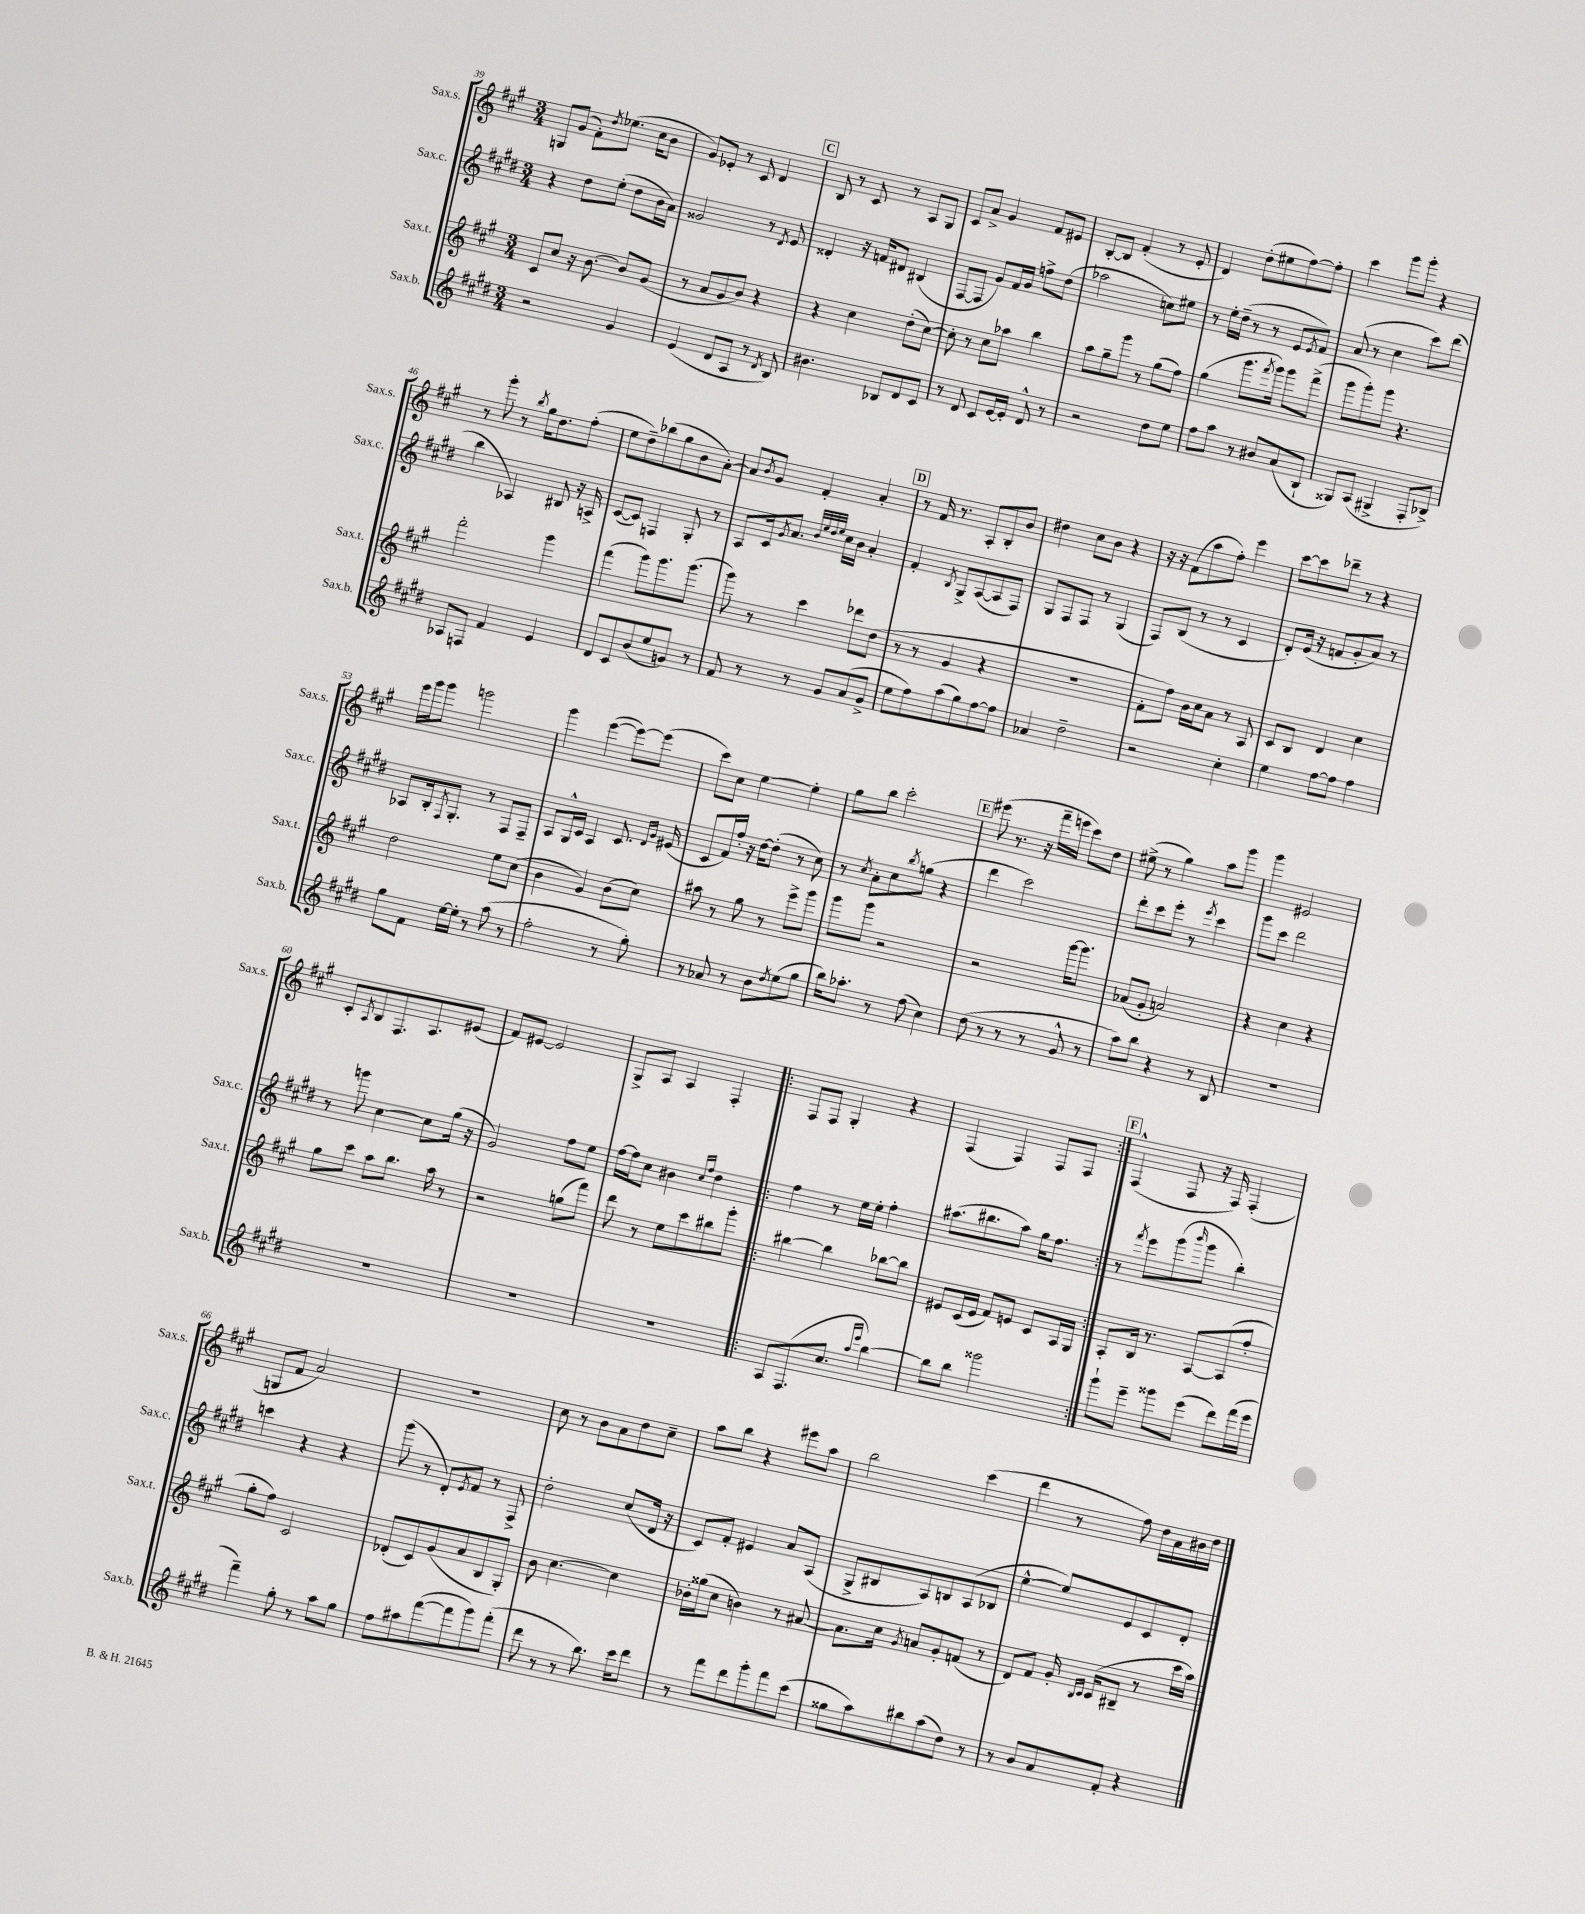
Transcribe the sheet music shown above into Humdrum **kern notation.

**kern	**kern	**kern	**kern
*part4	*part3	*part2	*part1
*staff4	*staff3	*staff2	*staff1
*I"Sax.b.	*I"Sax.t.	*I"Sax.c.	*I"Sax.s.
*I'Sax.b.	*I'Sax.t.	*I'Sax.c.	*I'Sax.s.
*clefG2	*clefG2	*clefG2	*clefG2
*k[f#c#g#d#]	*k[f#c#g#]	*k[f#c#g#d#]	*k[f#c#g#]
*M3/4	*M3/4	*M3/4	*M3/4
=39	=39	=39	=39
2r	8c#/L	4r	8Gn/L
.	8cc#/J	.	(8g#/J
.	16r	8dd#\L	8f#'\L)
.	[8.b\	.	.
.	.	.	8qdd/
.	.	(8ee'\J	(8.ee-X\J
4g#/	8b/L]	8dd#\L	.
.	.	.	16cc#\KL
.	(8g#/J	16b\L	8b\J
.	.	16a\JJ)	.
=40	=40	=40	=40
(4e/	8r	2g##X/	8g#/L)
.	8a/L	.	8e-X'/J
8d#/L	8g#/	.	8r
8A/J	8b/J)	.	8c#/
8r	4r	8r	4d/
8qd#/	.	8qd#/	.
8B/)	.	8e/	.
!!LO:REH:place=s1:t=C
=41	=41	=41	=41
4.b#X\	4r	4d##X'/	8B/
.	.	.	8r
.	4cc#\	16r	8c#/
.	.	16fn/KL	.
8B-X/L	.	8d#X/J	8r
8d#/	(8dd'\L	(4B#X/	8A/L
8c#/J	[8cc#\J)	.	8G#/J
=42	=42	=42	=42
8r	8cc#'\]	[8F#/L	8c#/L
8d#/	8r	8F#/J]	8a^/J
8c#/L	8cc#\L	8g#/L)	4g#/
[16e/L	8aa-X\J	16f#/L	.
16e'/JJ]	.	16g#/JJ	.
8d#^^/	4bb\	8ffn^\L	8f#/L
8r	.	(8dd#\J	8e#X/J
=43	=43	=43	=43
2r	8aa\L	2aa-X\	[8B'/L
.	8gg#~\	.	8B/J]
.	8ggg#\J	.	(4f#'/
.	8r	.	.
8dd#\L	(8gg#\L	8ccn\L)	8r
8ee\J	8ff#\J)	8ee#X\J	8e'/
=44	=44	=44	=44
8ff#\L	(4gg#\	8r	4d/)
8aa\J	.	16ee'\LL	.
.	.	(16dd#~\JJ	.
8r	8.ggg#\L	8r	(8dd'\L
8b#X/L	.	8r	8ee#X\
.	8qfff#/	.	.
.	16ggg#\Jk)	.	.
(8a/	8ggg#\L	8e/L	[8ff#\)
.	.	8qe/	.
8B`/J	(8fff#^\J	8f#/J)	8ff#'\J]
=45	=45	=45	=45
8G##X/L)	8ggg#\L	(8a/	4ccc#\
(8A/J	8ggg#'\)	8r	.
4G#X^/	8ggg#\J	4cc#\	8ggg#\L
.	4.r	.	8ggg#'\J
8F#'/L	.	8ccc#\L)	4r
8B-X^/J)	.	(8ddd#\J	.
!!LO:LB:g=z
=46	=46	=46	=46
8A-X/L	2fff#'\	4bb\	8r
8Fn/J	.	.	8ggg#'\
4f#/	.	4A-X/)	8r
.	.	.	8qbb/
.	.	.	16gg#\KL
.	.	.	8.dd\
4e/	4ggg#\	8B#X/	.
.	.	16r	(8ff#'\J
.	.	16An^/	.
=47	=47	=47	=47
8d#/L	(4fff#\	([8c#/L	8ee\L
8c#/	.	8c#/J])	8dd~\)
(8b/	8ggg#\L)	4Fn/	(8bb-X\
8ee/	8.ggg#\	.	8gg#\
8gn/J)	.	8G#'/	8b\
.	(8.ggg#\J	.	.
8r	.	8r	[8a'\J)
=48	=48	=48	=48
8f#/	8ggg#\)	8A/L	8a/L]
.	.	.	8qb/
8r	8r	16c#/k	8g#/J
.	.	8qg#/	.
.	.	8.a/J	.
8r	4ccc#\	.	4f#'/
.	.	32qqb/LLL	.
.	.	32qqee/	.
.	.	32qqdd#/	.
.	.	32qqee/JJJ	.
8g#/L	.	16cc#\LL	.
.	.	16b\JJ	.
(8a/	8ddd-X\L	4a'/	4a'/
8g#^/J	(8dd\J	.	.
!!LO:REH:place=s1:t=D
=49	=49	=49	=49
8ee\L	8r	4f#'/	8r
8ff#\)	8r	.	16f#/
.	.	.	8.r
.	.	8qB/	.
(8aa\	4g#/	8G#^/L	.
8gg#\)	.	([8A/	8A'/L
[8ff#\	4r	8A/]	8B'/
8ff#\J]	.	8F#/J)	8b/J
=50	=50	=50	=50
4a-X/	2.r	8G#/L	4dd#X\
.	.	8F#/	.
2dd#~\	.	8F#/J	8cc#\L
.	.	8r	8b\J
.	.	(4G#/	4r
=51	=51	=51	=51
2r	8f#'\L	8F#/L)	16r
.	.	.	16r
.	8ff#\J)	(8B/J	(8f#\L
.	16b\LL	8r	8aa\
.	16cc#\J	.	.
.	8a\J	8r	8ff#'\J)
4cc#'\	8r	4c#/	4eee\
.	8A/	.	.
=52	=52	=52	=52
4ee\	8c#/L	8d#'/L)	[8ccc#\L
.	8B/J	(16e/Jk	8ccc#\]
.	.	16r	.
[8ff#\L	4d/	8fn/L	8ddd-X~\J
8ff#\J]	.	8g#'/	8r
4ff#\	4cc#\	8a/J)	4r
.	.	8r	.
!!LO:LB:g=z
=53	=53	=53	=53
8gg#\L	2dd\	8A-X/L	16eee\LL
.	.	.	16ggg#\J
8f#\J	.	16B'/k	8ggg#\J
.	.	8qF#/	.
.	.	8.G#'/J	.
[16ee\LL	.	.	2gggn\
16ee'\JJ]	.	.	.
8r	.	8r	.
(8aa\	8ee\L	8F#/L	.
8r	(8cc#\J	8F#~/J	.
=54	=54	=54	=54
2ff#'\	4b\	8A/L	4ggg#\
.	.	16G#^^/L	.
.	.	16c#/JJ	.
.	4g#/)	4A/	([4eee\
8r	(8b\L	8.c#/	8eee\L_)
8gg#'\)	8cc#\J)	.	(8eee\J]
.	.	16qqd#/LL	.
.	.	16qqg#/JJ	.
.	.	(16e#X/	.
=55	=55	=55	=55
8r	8aa#X\	8c#/L	8ccc#\L)
8a-X/	8r	16f#/L)	8cc#\J
.	.	16ff#'/JJ	.
8r	8gg#\	16r	[4ee\
.	.	[16dd#\KL	.
8b\L	8r	(8dd#'\J]	.
8qdd#/	.	.	.
(8ee\	8eee^\L	8r	4ee'\]
8gg#\J	8ggg#\J	8cc#\)	.
=56	=56	=56	=56
16bb\KL)	8ggg#\L	8r	8gg#\L
8.aa-X'\J	.	.	.
.	.	8qcc#/	.
.	8ggg#\J	8a'\L	8bb\J
8r	2r	8cc#\	2ccc#'\
.	.	8qbb/	.
(8ff#\	.	(8ggn\J	.
4cc#\)	.	4r	.
!!LO:REH:place=s1:t=E
=57	=57	=57	=57
(8dd#\	2r	4ddd#\	(8eee#X\
8r	.	.	8.r
8r	.	2ccc#\)	.
.	.	.	16r
8r	.	.	16fff#~\LL
.	.	.	16eeen\JJ
8g#^^/	[16ggg#\KL	.	8ccc#\L)
.	8.ggg#\J]	.	.
8r	.	.	8dd\J
=58	=58	=58	=58
8aa\L)	(8a-X/L	8ddd#'\L	(8ee#X^\
8bb\J	8g#'/J	8ccc#\	8r
4r	2an/)	8eee'\J	4gg#\)
.	.	8r	.
.	.	8qeee/	.
8r	.	4ccc#\	8aa\L
8B/	.	.	8ggg#\J
=59	=59	=59	=59
2.r	4r	8ggg#\L	4ggg#\
.	.	8ccc#\J	.
.	4cc#\	2ddd#\	2e#X/
.	4r	.	.
!!LO:LB:g=z
=60	=60	=60	=60
2.r	8gg#\L	8r	8c#'/L
.	.	.	8qA/
.	8ccc#\J	8gggn\	8B/
.	8aa\L	[4cc#\	8.F#/
.	8.bb\J	.	.
.	.	.	8.A/
.	.	8cc#\L]	.
.	16aa\	.	.
.	8r	(16gg#\Jk	(8e#X/J
.	.	16r	.
=61	=61	=61	=61
2.r	2r	2g#/)	8f#/L)
.	.	.	[8e#X/J
.	.	.	2e#/]
.	(8ggn\L	8ff#\L	.
.	8fff#\J)	8ee\J	.
=62	=62	=62	=62
2.r	8ddd\	[16ff#\LL	8G#^/L
.	.	16ff#\J]	.
.	8r	8cc#\J	8A/J
.	8ee\L	4b#X\	4A/
.	8ccc#\	.	.
.	.	16qqcc#/LL	.
.	.	16qqff#/JJ	.
.	8bb#X\	4dd#\	4F#'/
.	8ggg#'\J	.	.
=63!|:	=63!|:	=63!|:	=63!|:
8A/L	[4bb#X\	4ff#\	8F#/L
(8.F#/	.	.	8F#/J
.	4bb#\]	8r	4G#'/
8.cc#/J	.	.	.
.	.	16ee\LL	.
.	.	16ee'\JJ	.
16qqaa/LL	.	.	.
16qqeee/JJ	.	.	.
[4bb\)	[8bb-X\L	4ff#'\	4r
.	8bb-\J]	.	.
=64	=64	=64	=64
8bb\L]	8e#X/L	(8.aa#X\L	(4F#/
8bb\J	(16c#/L	.	.
.	16e#/JJ	8.bb#X\	.
2ggg##X\	8f#/L)	.	4F#/)
.	8en/J	8aa#\J)	.
.	8c#/L	16gg#\KL	8F#/L
.	.	8.ff#\J	.
.	16A/L	.	8F#/J
.	16G#/JJ	.	.
!!LO:REH:place=s1:t=F
=65:|!	=65:|!	=65:|!	=65:|!
8ggg#`\L	8A'/L	8r	(4F#^^/
.	.	8qfff#/	.
8eee~\J	16B/Jk	8eee\L	.
.	8.r	.	.
8ggg##X\L	.	(8ggg#\	8F#/
.	.	16qqbbb/	.
(8eee\J	[8A/L	8ggg#\J	16r
.	.	.	16F#/)
8ddd#\L)	(8A/]	4bb'\)	(4F#'/
(16fff#\L	8ff#'/J	.	.
16eee\JJ	.	.	.
!!LO:LB:g=z
=66	=66	=66	=66
4fff#~\)	8gg#'\L	4cccn\	8Gn/L
.	8ff#\J)	.	8f#/J
8gg#'\	2c#/	4r	2a/)
8r	.	.	.
8aa\L	.	4r	.
8gg#\J	.	.	.
=67	=67	=67	=67
8ff#\L	(8d-X'/L	(8ggg#\	2.r
8aa#X\	8c#/)	8r	.
([8fff#\	(8g#/	8d#'/L)	.
.	.	8qe/	.
8fff#\]	8a/	8f#/J	.
8ggg#\)	8B/	8r	.
(8fff#'\J	8G#'/J)	8F#^/	.
=68	=68	=68	=68
8ddd#\	8b\	2dd#'\	8cc#\
8r	[4.cc#\	.	8r
8r	.	.	8b\L
8.bb\)	.	.	8a\
.	4cc#\]	(8cc#/L	8dd\
16ccc#\KL	.	.	.
8ddd#\J	.	16d#/Jk	8cc#~\J
.	.	16r	.
=69	=69	=69	=69
8r	16b-X'\LL	8c#/L)	8aa\L
.	(16gg##X\J	.	.
8fff#\L	8cc#\J	8f#'/J	8bb\J
8ddd#\	4bn\)	4e#X/	4r
8ggg#'\	.	.	.
8fff#\	8r	8a/L	8eee#X\L
(8ccc#\J	[8a#X/	(8A/J	8aa\J
=70	=70	=70	=70
8gg##X\L	8.a#\L]	8G#^/L	2bb\
8aa\)	.	8B#X/	.
.	16cc#\Jk	.	.
.	8qg#/	.	.
8bb#X\	8an/L	8A/)	.
(8aa\	8g#'/	8Bn/	.
8dd#\J)	(8fn/J	(8A/	(4ccc#\
8r	8r	8B-X/J	.
=71	=71	=71	=71
8r	8d/L)	[4ee^^\	4ddd\
8b/L	8f#/J	.	.
8a/	16g#'/	8ee/L])	8r
.	16qqB/LL	.	.
.	16qqc#/JJ	.	.
.	(16c#/KL	.	.
8f#'/J	8B#X~/J	8e/	8ff#\)
4r	8r	8c#/	16dd\LL
.	.	.	16a\
.	16ccc#\LL	8d#'/J	16b#X\
.	16aa\JJ)	.	16dd\JJ
==	==	==	==
*-	*-	*-	*-
